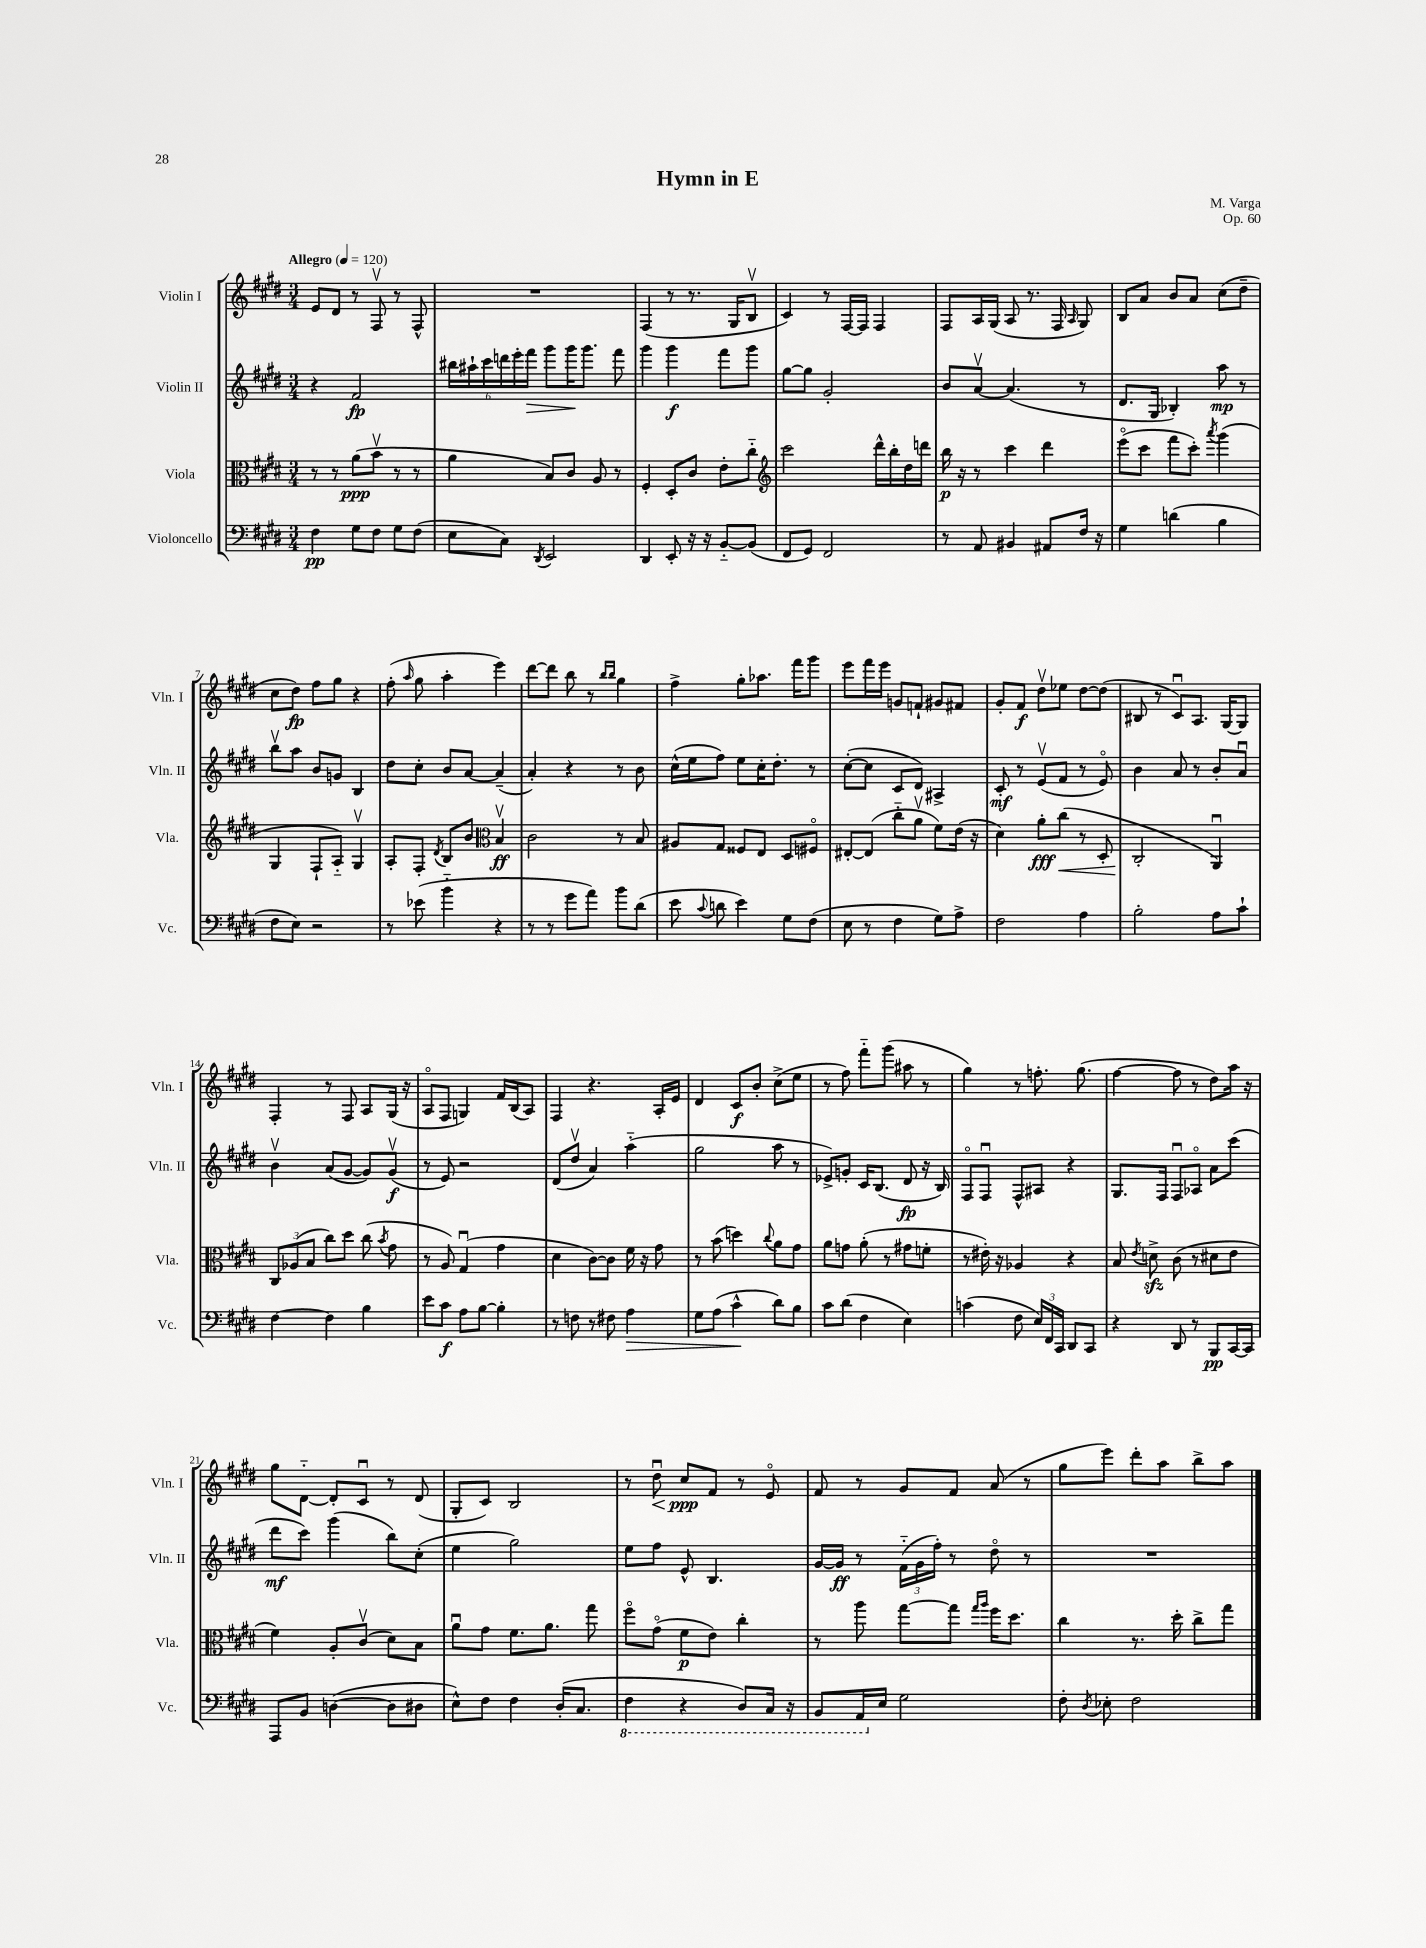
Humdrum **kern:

**kern	**kern	**kern	**kern
*staff4	*staff3	*staff2	*staff1
*clefF4	*clefC3	*clefG2	*clefG2
*k[f#c#g#d#]	*k[f#c#g#d#]	*k[f#c#g#d#]	*k[f#c#g#d#]
*M3/4	*M3/4	*M3/4	*M3/4
*MM120	*MM120	*MM120	*MM120
4F#\	8r	4r	8e/L
.	8r	.	8d#/J
8G#\L	(8a\L	2f#/	8r
8F#\J	8bv\J	.	8F#v/
8G#\L	8r	.	8r
(8F#\J	8r	.	8F#^^/
=	=	=	=
8E\L	4a\	24bb#\LL	2.r
.	.	24aa#`\	.
.	.	24ccc#\	.
8C#\J)	.	24ddd\	.
.	.	24eee'\	.
.	.	24fff#\JJ	.
8qDD#/	.	.	.
2EE/	8B/L)	8ggg#\L	.
.	8c#/J	16ggg#\K	.
.	.	8.ggg#\J	.
.	8A/	.	.
.	8r	8fff#\	.
=	=	=	=
4DD#/	4F#'/	4ggg#\	(4F#/
8EE'/	8D#'/L	4ggg#\	8r
16r	8c#/J	.	8.r
16r	.	.	.
[8BB'~/L	8e'\L	8fff#\L	.
.	.	.	16G#/LK
(8BB/]J	8cc#'~\J	8ggg#\J	8Bv/J
=	=	=	=
*	*clefG2	*	*
8FF#/L	2ccc#\	[8gg#\L	4c#/)
8GG#/J)	.	8gg#\]J	.
2FF#/	.	2g#'/	8r
.	.	.	[16F#/LL
.	.	.	16F#/]JJ
.	16ddd#^^\LL	.	4F#/
.	16bb'\	.	.
.	16dd#\	.	.
.	16ddd\JJ	.	.
=	=	=	=
8r	16bb\	8b/L	8F#/L
.	16r	.	.
8AA/	8r	[8av/J	16A/L
.	.	.	(16G#/JJ
4BB#/	4ccc#\	(4.a/]	8A/
.	.	.	8.r
8AA#/L	4ddd#\	.	.
.	.	.	16F#/
.	.	.	16qqA/
16F#/Jk	.	8r	8G#/)
16r	.	.	.
=	=	=	=
4G#\	(8eeeo\L	8.d#/L	8B/L
.	8ccc#\J	.	8a/J
.	.	16G#/Jk	.
(4d\	8fff#\L	4B-'/)	8b/L
.	8ccc#'\J)	.	8a/J
.	8qaaa/	.	.
4B\	(4ggg#\	8aa\	(8cc#\L
.	.	8r	8dd#~\J
=	=	=	=
8F#\L	4G#/	8bbv\L	8cc#\L
8E\J)	.	8aa\J	8dd#\J)
2r	8F#`/L	8b/L	8ff#\L
.	8A'~/J)	8g/J	8gg#\J
.	4G#v/	4B/	4r
=	=	=	=
8r	8A'/L	8dd#\L	(8ff#'\
.	.	.	16qqaa/
(8e-\	8F#'/J	8cc#'\J	8gg#\
.	8qd#/	.	.
4b'~\	8B/L	8b/L	4aa'\
.	8b/J	[8a/J	.
*	*clefC3	*	*
4r	4Bv/	(4a~/]	4eee\)
=	=	=	=
8r	2c#\	4a'/)	[8ddd#\L
8r	.	.	8ddd#\]J
8g#\L	.	4r	8bb\
8a\J)	.	.	8r
.	.	.	16qqbb/LL
.	.	.	16qqbb/JJ
8b\L	8r	8r	4gg#\
(8d#\J	8B/	8b\	.
=	=	=	=
8e\	8A#/L	(16cc#^^\LL	4ff#^\
.	.	16ee\J	.
8qqc#/	.	.	.
8d\	8G#/J	8ff#\J)	.
4e\)	8F##/L	8ee\L	8gg#'\L
.	8E/J	16cc#'\K	8.aa-\J
.	.	8.dd#'\J	.
8G#\L	8D#/L	.	.
.	.	.	16fff#\LK
(8F#\J	8F#o/J	8r	8ggg#\J
=	=	=	=
8E\	[8E#'/L	([8cc#'\L	8eee\L
8r	(8E#/]J	8cc#\]J	16fff#\L
.	.	.	16eee\JJ
4F#\	8cc#'~\L	8c#/L	8g/L
.	8av\J	8d#/J)	8f`/J
8G#\L)	8f#\L)	4A#^/	8g#/L
8A^\J	(16e\Jk	.	8f#/J
.	16r	.	.
=	=	=	=
2F#\	4d#\)	8c#'/	8g#'/L
.	.	8r	8f#/J
.	8a'\L	(8ev/L	8dd#v\L
.	(8cc#\J	8f#/J	8ee-\J
4A\	8r	8r	[8dd#\L
.	8D#'/	8eo/)	(8dd#\]J
=	=	=	=
2B'\	2C#'/	4b\	8B#/
.	.	.	8r
.	.	8a/	8c#u/L)
.	.	8r	8.A/J
8A\L	4AAu/)	8b'/L	.
.	.	.	[16G#/LK
8c#`\J	.	8au/J	8G#/]J
=	=	=	=
[4F#\	12C#/L	4bv\	4F#'/
.	(12A-/	.	.
.	12B/J	.	.
4F#\]	8cc#\L)	(8a/L	8r
.	8dd#\J	[8g#/J	8F#/
4B\	(8cc#\	8g#/]L)	8A/L
.	8qb/	.	.
.	8g#\	(8g#v/J	(16G#/Jk
.	.	.	16r
=	=	=	=
8e\L	8r	8r	8Ao/L
8c#\J	8A/)	8e/)	8F#/J
8A\L	(4G#u/	2r	4G/)
[8B\J	.	.	.
4B'\]	4g#\	.	16f#/LL
.	.	.	(16B/J
.	.	.	8A/J)
=	=	=	=
8r	4d#\	(8d#/L	4F#/
8F\	.	8dd#v/J	.
8r	[8c#\L)	4a/)	4.r
8F#\	8c#\]J	.	.
4A\	16f#\	(4aa'~\	.
.	16r	.	.
.	8g#\	.	16A'/LL
.	.	.	16e/JJ
=	=	=	=
8G#\L	8r	2gg#\	4d#/
(8A\J	(8b\	.	.
4c#^^\	4dd\)	.	8c#/L
.	.	.	8b'/J
.	8qqcc#/	.	.
8d#\L)	8a\L	8aa\	(8cc#^\L
8B\J	8g#\J	8r	8ee\J
=	=	=	=
8c#\L	8a\L	8e-^/L)	8r
(8d#\J	8g\J	8g'/J	8ff#\)
4F#\	(8a'\	16c#/LK	8fff#'~\L
.	.	(8.B/J	.
.	8r	.	(8ggg#\J
4E\)	8g#\L	8d#/	8aa#\
.	8f'\J	16r	8r
.	.	16B/)	.
=	=	=	=
(4c\	8r	8F#o/L	4gg#\)
.	16e#'\)	8F#u/J	.
.	16r	.	.
8F#\	4A-/	8F#^^/L	8r
24E/LL)	.	8A#/J	8.ff'\
24FF#/	.	.	.
24CC#/JJ	.	.	.
8DD#/L	4r	4r	.
.	.	.	(8.gg#\
8CC#/J	.	.	.
=	=	=	=
4r	8B/	8.G#/L	[4ff#\
.	8qe/	.	.
.	8d^\	.	.
.	.	16F#/Jk	.
8DD#/	(8c#\	8F#u/L	8ff#\]
8r	8r	8A-o/J	8r
8BBB/L	8d#\L	8a\L	8dd#\L)
[16CC#/L	8e\J	(8ccc#\J	16aa\Jk
16CC#/]JJ	.	.	16r
=	=	=	=
8AAA/L	4f#\)	8ddd#\L	8gg#\L
8BB/J	.	8ccc#\J)	[8d#'~\J
([4D\	8A'/L	(4ggg#\	8d#'/]L
.	(8c#v/J	.	8c#u/J
8D\]L	8d#\L)	8bb\L)	8r
8D#\J	8B\J	(8cc#'\J	(8d#/
=	=	=	=
8E^^\L)	8au\L	4ee\	8G#'/L
8F#\J	8g#\J	.	8c#/J)
4F#\	8.f#\L	2gg#\)	2B/
.	8.a\J	.	.
(16D#'/LK	.	.	.
8.C#/J	.	.	.
.	8gg#\	.	.
=	=	=	=
4FF#\	8ff#o\L	8ee\L	8r
.	(8g#o\J	8ff#\J	8dd#u\
4r	8f#\L	8e^^/	8cc#/L
.	8e\J)	4.B/	8f#/J
8DD#/L)	4cc#'\	.	8r
16CC#/Jk	.	.	8eo/
16r	.	.	.
=	=	=	=
8BBB/L	8r	[16g#/LL	8f#/
.	.	16g#/]JJ	.
16AAA/L	8aa\	8r	8r
16E/JJ	.	.	.
2G#\	[8gg#\L	(24f#'~\LL	8g#/L
.	.	24g#\	.
.	.	24ff#'\JJ)	.
.	8gg#\]J	8r	8f#/J
.	16qqgg#/LL	.	.
.	16qqaa/JJ	.	.
.	16ff#\LK	8dd#o\	(8a/
.	8.dd#\J	.	.
.	.	8r	8r
=	=	=	=
8F#'\	4cc#\	2.r	8gg#\L
8qD#/	.	.	.
8E-'\	.	.	8eee\J)
2F#\	8.r	.	8ddd#'\L
.	.	.	8aa\J
.	16dd#'\	.	.
.	8cc#^\L	.	8bb^\L
.	8gg#\J	.	8aa\J
==	==	==	==
*-	*-	*-	*-
